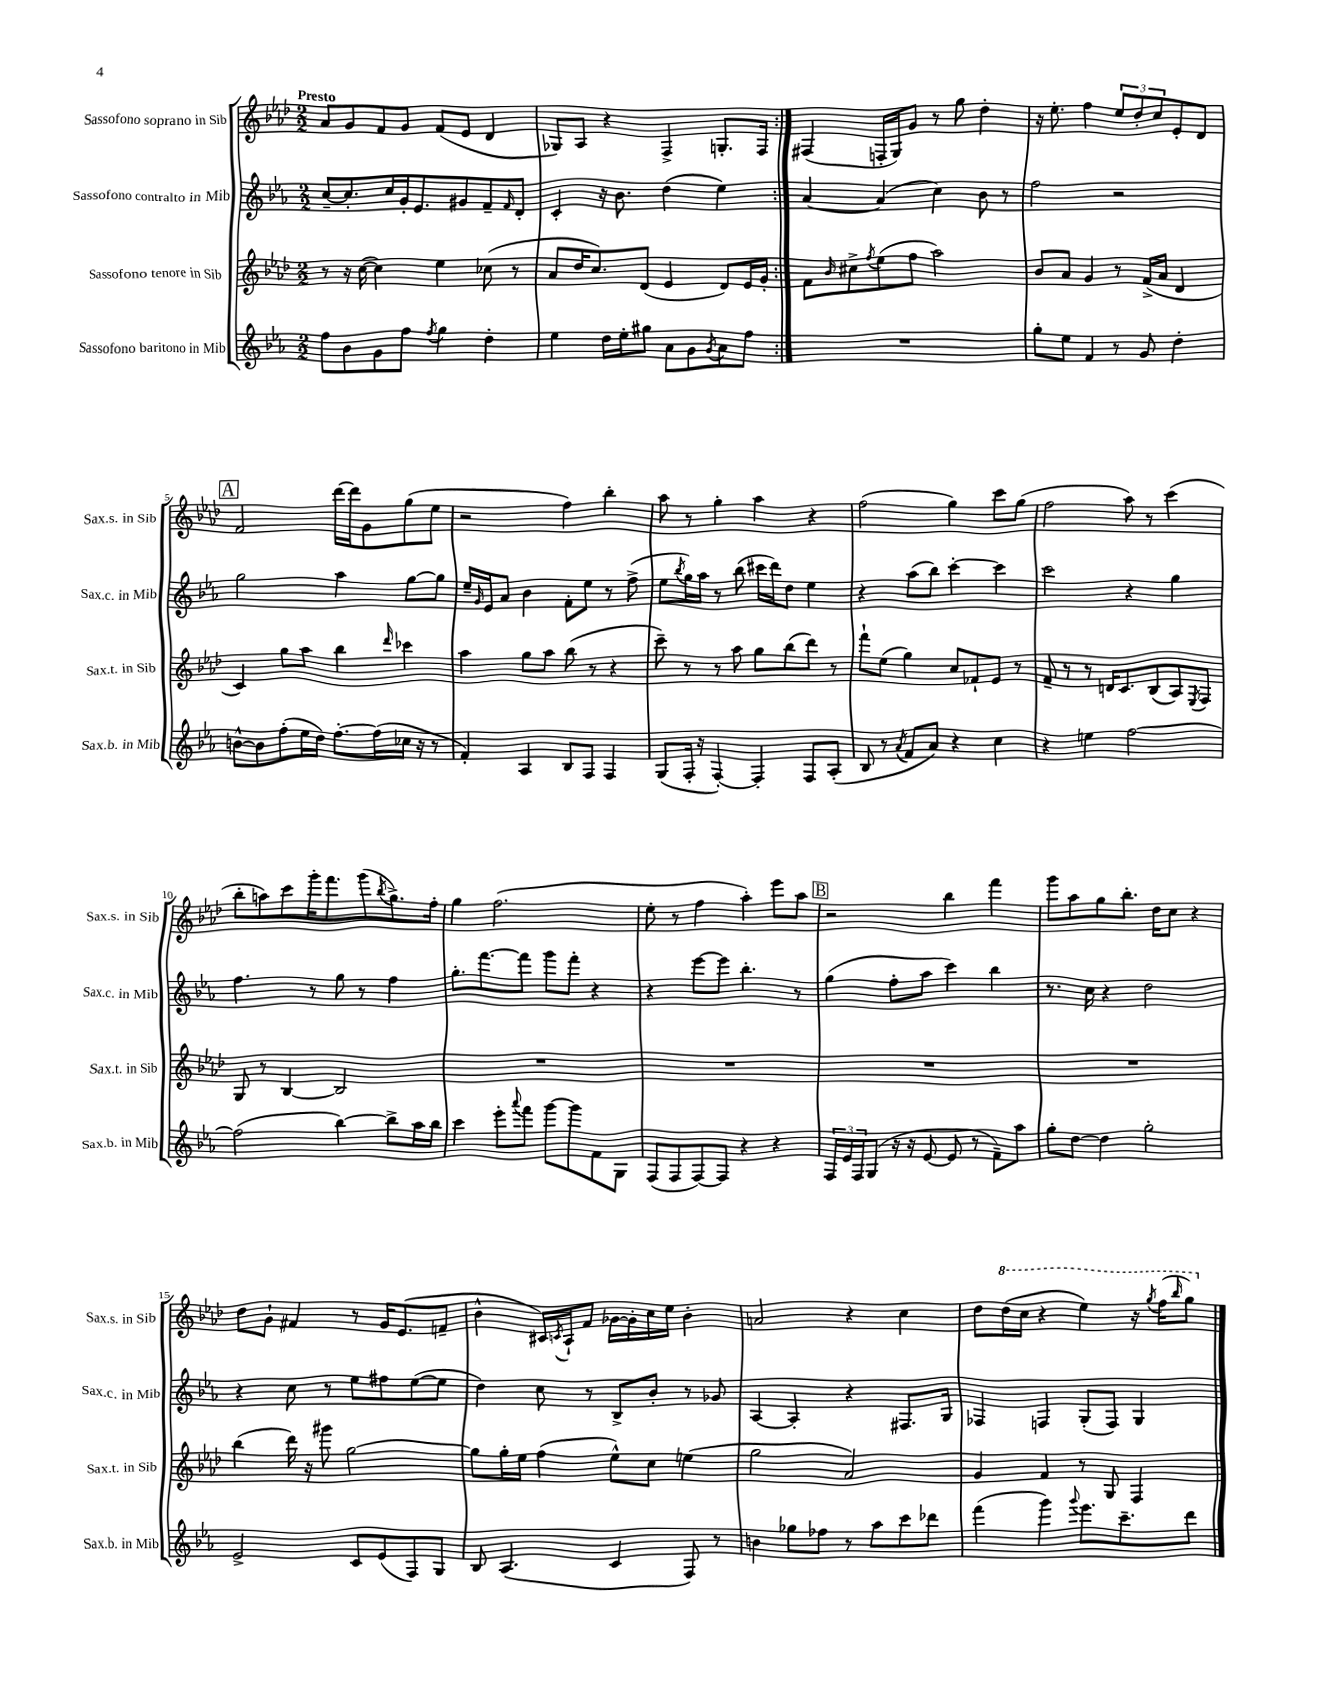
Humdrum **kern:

**kern	**kern	**kern	**kern
*staff4	*staff3	*staff2	*staff1
*clefG2	*clefG2	*clefG2	*clefG2
*k[b-e-a-]	*k[b-e-a-d-]	*k[b-e-a-]	*k[b-e-a-d-]
*M2/2	*M2/2	*M2/2	*M2/2
8ff	8r	[8cc~	8a-
8b-	16r	8.cc']	8g
.	([16cc	.	.
8g	4cc])	.	8f
.	.	16cc	.
8ff	.	16g'	8g
.	.	8.e-	.
8qff	.	.	.
4gg	4ee-	.	(8f
.	.	8g#	8e-
4dd'	(8cc-	8f~	4d-
.	.	16qqf	.
.	8r	8d'	.
=	=	=	=
4ee-	8a-	4c'	8G-)
.	16dd-	.	8A-
.	8.cc)	.	.
16dd	.	16r	4r
16ee-'	.	8.b-	.
8gg#	(8d-	.	.
8a-	4e-	(4dd	4F^
8g	.	.	.
8qg	.	.	.
8a-	8d-)	4ee-)	8.G'
8ff	16e-	.	.
.	16g'	.	16F
=:|!	=:|!	=:|!	=:|!
1r	8f	[4a-	(4F#
.	16qqb-	.	.
.	8cc#^	.	.
.	8qff	.	.
.	(8ee-	(4a-]	16F'
.	.	.	16G)
.	8ff	.	8g
.	2aa-)	4cc)	8r
.	.	.	8gg
.	.	8b-	4dd-'
.	.	8r	.
=	=	=	=
8gg'	8b-	2ff	16r
.	.	.	8.ee-'
8ee-	8a-	.	.
4f	4g	.	4ff
8r	8r	2r	12ee-
.	.	.	12dd-'
8g	(16f^	.	.
.	.	.	12cc
.	16a-	.	.
4dd'	4d-	.	8e-'
.	.	.	8d-
=	=	=	=
[8b^^	4c)	2gg	2f
8b]	.	.	.
(8ff'	8gg	.	.
16ee-	8aa-	.	.
16dd)	.	.	.
[8.ff'	4bb-	4aa-	[16ddd-
.	.	.	16ddd-]
.	.	.	8g
(16ff]	.	.	.
.	16qqddd-	.	.
16cc-	4ccc-	[8gg	(8gg
16r	.	.	.
8r	.	8gg]	8ee-
=	=	=	=
4f')	4aa-	16ee-~	2r
.	.	16qqg	.
.	.	16e-	.
.	.	8a-	.
4A-	8gg	4b-	.
.	8aa-	.	.
8B-	(8bb-	8f'	4ff)
8F	8r	8ee-	.
4F	4r	8r	4bb-'
.	.	(8ff^	.
=	=	=	=
(8G	8ccc~)	8ee-	8aa-
.	.	8qbb-	.
16F'	8r	16gg)	8r
16r	.	16aa-	.
[4F')	8r	8r	4gg'
.	8aa-	(8bb-	.
4F']	8gg	16ccc#	4aa-
.	.	16ddd)	.
.	(8bb-	8dd	.
8F	8ddd-)	4ee-	4r
(8A-'	8r	.	.
=	=	=	=
8B-	8fff`	4r	(2ff
8r	(8ee-	.	.
8qa-	.	.	.
8f	4gg)	(8aa-	.
8a-)	.	8bb-)	.
4r	8cc	[4ccc'	4gg)
.	8f-`	.	.
4cc	8e-	4ccc]	8ccc
.	8r	.	(8gg
=	=	=	=
4r	8f~	2ccc	2ff
.	8r	.	.
4ee	8r	.	.
.	16d	.	.
.	8.c	.	.
[2ff	.	4r	8aa-)
.	(8B-	.	8r
.	8A-)	4gg	(4ccc
.	8qE-	.	.
.	8F	.	.
=	=	=	=
(2ff]	8G	4.ff	8bb-'
.	8r	.	8aa)
.	[4B-	.	8ccc
.	.	8r	16ggg'
.	.	.	8.fff
[4bb-)	2B-]	8gg	.
.	.	8r	(8ggg
.	.	.	8qbb-
8bb-^]	.	4ff	8.gg^)
16aa-	.	.	.
16bb-	.	.	16ff'
=	=	=	=
4ccc	1r	8.gg'	4gg
.	.	[8.fff	.
8eee-'	.	.	(2.ff
8qqaaa-	.	.	.
8fff	.	8fff]	.
[8ggg	.	8ggg	.
8ggg]	.	8fff'	.
8f	.	4r	.
8G	.	.	.
=	=	=	=
(8F	1r	4r	8ee-'
8F	.	.	8r
[8F)	.	[8eee-	4ff
8F]	.	8eee-]	.
4r	.	4.bb-'	4aa-')
4r	.	.	8eee-
.	.	8r	8aa-
=	=	=	=
24F	1r	(4gg	2r
24e-	.	.	.
24F	.	.	.
(8G	.	.	.
16r	.	8ff'	.
16r	.	.	.
[8e-	.	8aa-	.
8e-]	.	4ccc)	4bb-
8r	.	.	.
8f~)	.	4bb-	4fff
8aa-	.	.	.
=	=	=	=
8gg'	1r	8.r	8ggg
[8dd	.	.	8aa-
.	.	16cc	.
4dd]	.	4r	8gg
.	.	.	8.bb-'
2gg'	.	2dd	.
.	.	.	16dd-
.	.	.	8cc
.	.	.	4r
=	=	=	=
2e-^	(4bb-	4r	8dd-
.	.	.	8g`
.	16ddd-)	8cc	4f#
.	16r	.	.
.	8ggg#	8r	.
8c	[2gg	8ee-	8r
(8e-	.	8ff#	16g
.	.	.	(8.e-
8F)	.	([8ee-	.
8G	.	8ee-]	8f~
=	=	=	=
8B-	8gg]	4dd)	4b-^^
(4.A-	16gg'	.	.
.	16ee-	.	.
.	(4ff	8cc	16c#)
.	.	.	8qc
.	.	.	16A-`
.	.	8r	8f
4c	8ee-^^)	8B-^	[16g-
.	.	.	16g-']
.	8cc	8b-'	16cc
.	.	.	16ee-
8F)	(4ee	8r	4b-'
8r	.	8g-	.
=	=	=	=
4b	2gg	[4A-	2a
8gg-	.	4A-']	.
8ff-	.	.	.
8r	2a-)	4r	4r
8aa-	.	.	.
8ccc	.	8.F#	4cc
8ddd-	.	.	.
.	.	16G	.
=	=	=	=
(4fff	4g	4F-	8dd-
.	.	.	(16ddd-
.	.	.	16ccc
4ggg)	4f	4F	4r
8qqggg	.	.	.
8.eee-	8r	(8G'	4eee-)
.	8G	8F)	.
8.ccc~	.	.	.
.	4F	4G	16r
.	.	.	8qggg
.	.	.	(16fff
.	.	.	16qqbbb-
8ddd	.	.	8ggg)
==	==	==	==
*-	*-	*-	*-
